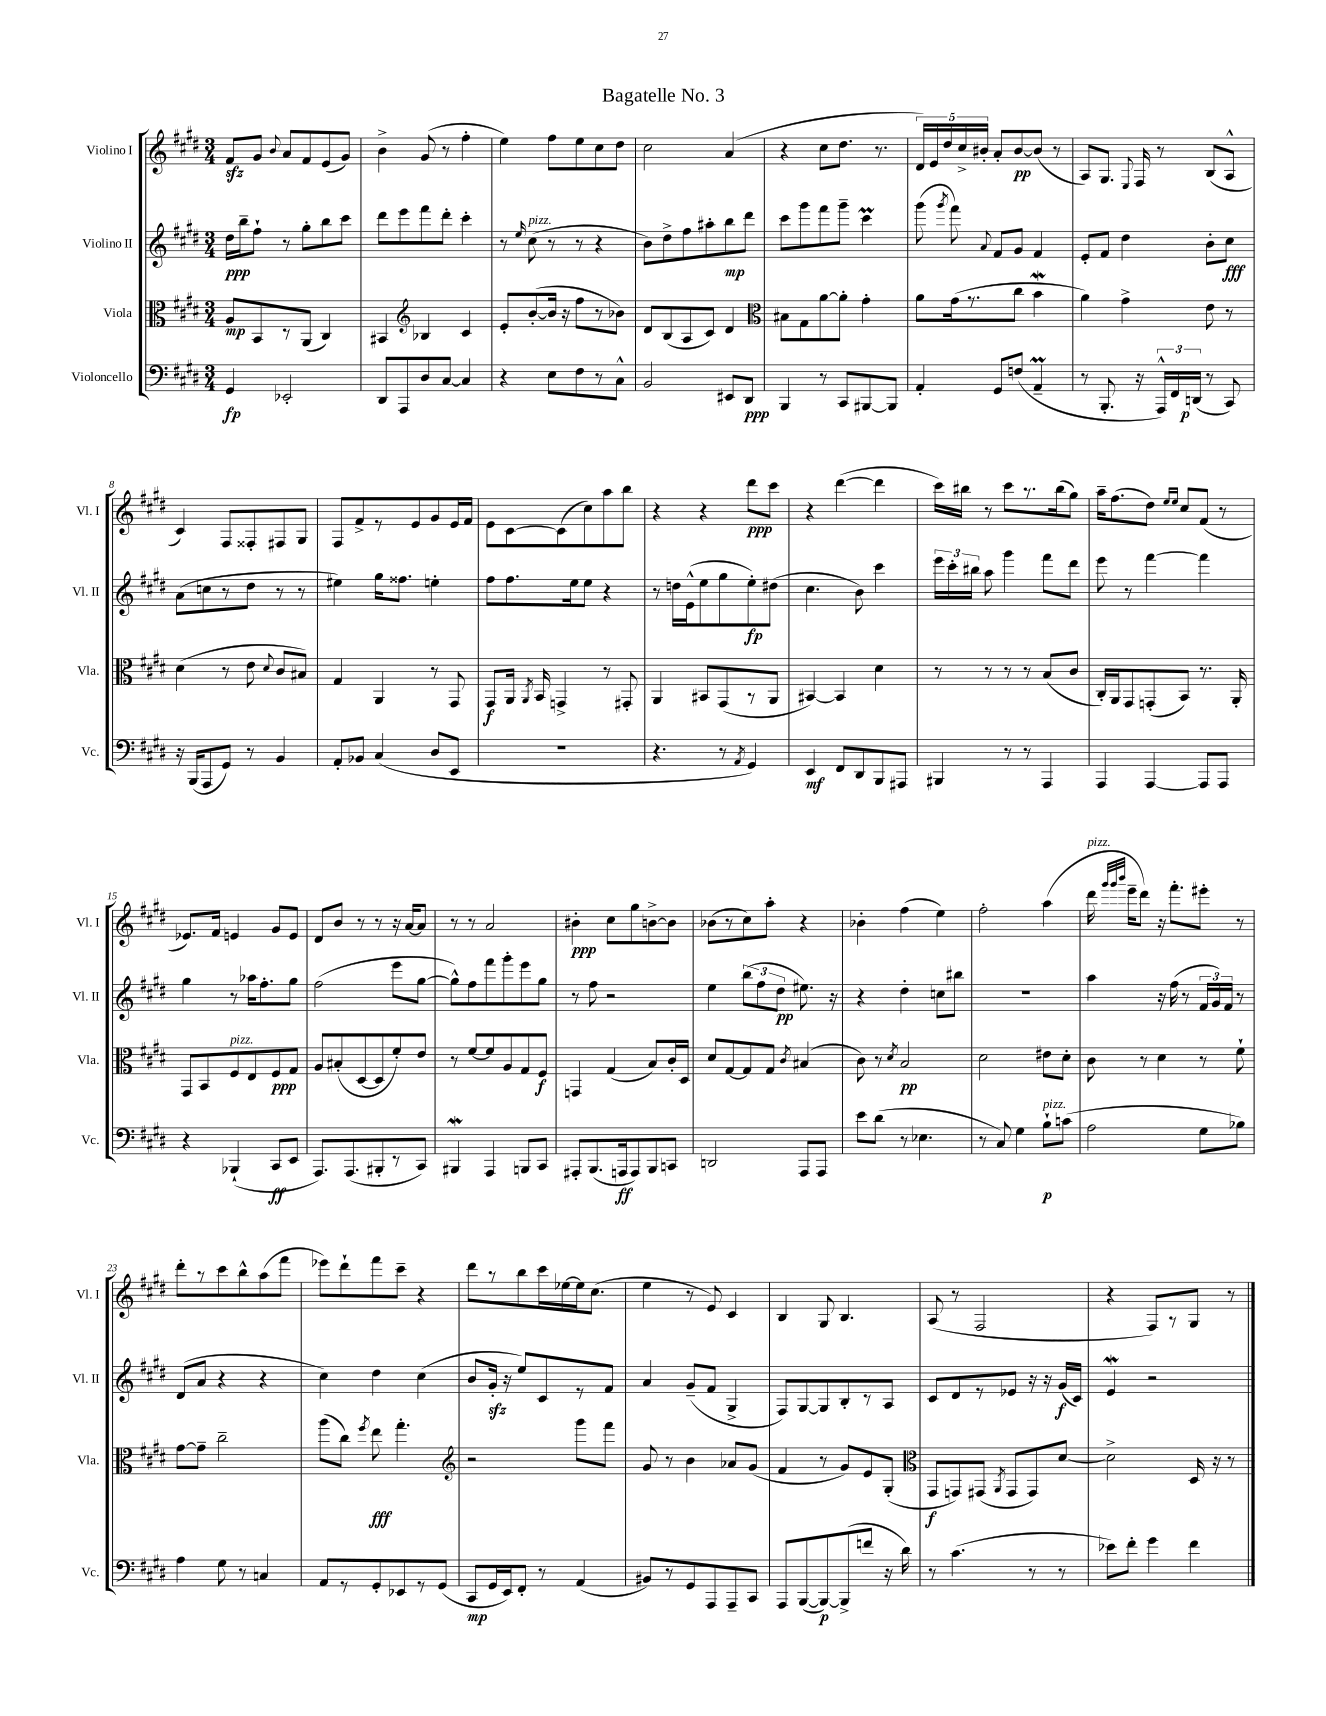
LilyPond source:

\header { title = "Bagatelle No. 3" }
<<
\new StaffGroup <<
\new Staff = "s0" \with { instrumentName = "Violino I" shortInstrumentName = "Vl. I" } {
    \clef treble \key e \major \numericTimeSignature \time 3/4
    \autoBeamOff fis'8[\sfz gis'8] \appoggiatura { b'8 } a'8[ fis'8 e'8( gis'8]) |
    b'4-> gis'8( r8 fis''4-. |
    e''4) fis''8[ e''8 cis''8 dis''8] |
    cis''2 a'4( |
    r4 cis''8[ dis''8.] r8. |
    \tuplet 5/4 { dis'16[) e'16 dis''16 cis''16-> bis'16]-. } a'8[-. bis'8~\pp bis'8]( r8 |
    a8[) gis8.] \appoggiatura { e8 } fis16 r8 b8[( a8]-^ |
    cis'4) fis8[ fisis8-. fis8 gis8] |
    fis8[ fis'8-> r8 e'8 gis'8 e'16 fis'16] |
    e'8[ cis'8~ cis'8( cis''8) a''8 b''8] |
    r4 r4 dis'''8[\ppp cis'''8] |
    r4 dis'''4~( dis'''4 |
    cis'''16[) bis''16] r8 cis'''8[ r8. bis''16( gis''8]) |
    a''16[-- fis''8.( dis''8]) \grace { e''16[ e''16] } cis''8[ fis'8]( r8 |
    ees'8.[) fis'16] e'4 gis'8[ e'8] |
    dis'8[ b'8] r8 r8 r16 a'16[~ a'8] |
    r8 r8 a'2 |
    bis'4-.\ppp cis''8[ gis''8 b'8~-> b'8] |
    bes'8[( r8 cis''8) a''8]-. r4 |
    bes'4-. fis''4( e''4) |
    fis''2-. a''4( |
    dis'''16^\markup { \italic "pizz." } \grace { gis'''32[ gis'''32 b'''32] } e'''16[-- dis'''8]) r16 fis'''8.[-. eis'''8]-. r8 |
    dis'''8[-. r8 cis'''8 b''8-^ a''8( fis'''8] |
    ees'''8[) dis'''8-! fis'''8 cis'''8]-- r4 |
    dis'''8[ r8 b''8 cis'''16 ees''16~ ees''16 cis''8.]( |
    e''4 r8 e'8) cis'4 |
    b4 gis8 b4. |
    a8( r8 fis2 |
    r4 fis8[) r8 gis8] r8 \bar "|." |
}
\new Staff = "s1" \with { instrumentName = "Violino II" shortInstrumentName = "Vl. II" } {
    \clef treble \key e \major \numericTimeSignature \time 3/4
    \autoBeamOff dis''16[\ppp b''16-- fis''8]-! r8 gis''8[-. b''8 cis'''8] |
    dis'''8[ e'''8 fis'''8 dis'''8]-. cis'''4-. |
    r8 \grace { e''16 } cis''8^\markup { \italic "pizz." }( r8 r8 r4 |
    b'8[) dis''8-> fis''8 ais''8-. b''8\mp dis'''8] |
    cis'''8[ gis'''8 fis'''8 gis'''8]-- cis'''4\prall |
    gis'''8( \acciaccatura { gis'''8 } fis'''8) \appoggiatura { a'8 } fis'8[ gis'8] fis'4 |
    e'8[-. fis'8] dis''4 b'8[-. cis''8]\fff |
    a'8[( c''8 r8 dis''8] r8 r8 |
    eis''4) gis''16[ fisis''8.] e''4-. |
    fis''8[ fis''8. e''16 e''8] r4 |
    r8 d''16[ e'16-^( e''8 gis''8 e''8-.\fp) dis''8]( |
    cis''4. b'8) cis'''4 |
    \tuplet 3/2 { e'''16[ cis'''16-. bis''16] } a''8 gis'''4 fis'''8[ dis'''8] |
    e'''8 r8 fis'''4~ fis'''4 |
    gis''4 r8 aes''16[ fis''8.-. gis''8] |
    fis''2( e'''8[ gis''8]~ |
    gis''8[-^) fis''8 fis'''8 gis'''8-. e'''8 gis''8] |
    r8 fis''8 r2 |
    e''4 \tuplet 3/2 { b''8[( fis''8 dis''8]\pp } eis''8.) r16 |
    r4 dis''4-. c''8[ bis''8] |
    R2. |
    a''4 r16 fis''16( r8 \tuplet 3/2 { fis'16[ gis'16) fis'16] } r8 |
    dis'8[( a'8] r4 r4 |
    cis''4) dis''4 cis''4( |
    b'8[ gis'16]-.\sfz r16 e''8[) cis'8 r8 fis'8] |
    a'4 gis'8[--( fis'8] gis4-> |
    fis8[) gis8~ gis8 b8-. r8 a8] |
    cis'8[ dis'8 r8 ees'8] r16 r16 gis'16[\f( cis'16]) |
    e'4\mordent r2 \bar "|." |
}
\new Staff = "s2" \with { instrumentName = "Viola" shortInstrumentName = "Vla." } {
    \clef alto \key e \major \numericTimeSignature \time 3/4
    \autoBeamOff a8[\mp b,8 r8 a,8]( cis4) |
    bis,4 \clef treble bes4 cis'4 |
    e'8[-. b'8~-.( b'16] r16 fis''8[ r8 bes'8]) |
    dis'8[ b8( a8 cis'8]) dis'4 |
    \clef alto bis8[ gis8 a'8~ a'8]-. gis'4-. |
    a'8[ gis'16( r8. cis''8] b'4\mordent |
    a'4) gis'4-> e'8 r8 |
    dis'4( r8 e'8 \appoggiatura { dis'8 } cis'8[ bis8]) |
    gis4 a,4 r8 gis,8 |
    gis,8[\f a,16] \acciaccatura { a,8 } b,16 g,4-> r8 gis,8-. |
    a,4 bis,8[ gis,8( r8 a,8] |
    bis,4~) bis,4 dis'4 |
    r8 r8 r8 r8 b8[( cis'8] |
    cis16[-.) a,16 gis,8 g,8-.( b,8]) r8. a,16-. |
    gis,8[ b,8 fis8^\markup { \italic "pizz." } e8 fis8\ppp gis8] |
    a8[ bis8-.( dis8~ dis8 fis'8-.) e'8] |
    r8 fis'8[~ fis'8 a8 gis8 fis8]\f |
    g,4 gis4( b8[) cis'16-. dis16] |
    dis'8[ gis8~ gis8 gis8] \acciaccatura { cis'8 } bis4( |
    cis'8) r8 \acciaccatura { dis'8 } b2\pp |
    dis'2 eis'8[ dis'8]-. |
    cis'8 r8 dis'4 r8 fis'8-! |
    gis'8[~ gis'8]-- cis''2-- |
    a''8[( cis''8]) \acciaccatura { fis''8 } e''8\fff gis''4.-. |
    \clef treble r2 gis'''8[ fis'''8] |
    gis'8 r8 b'4 aes'8[ gis'8]( |
    fis'4 r8 gis'8[) e'8 gis8]-.( |
    \clef alto gis,8[\f g,8) gis,8]( \acciaccatura { a,8 } gis,8[ gis,8) dis'8]~ |
    dis'2-> dis16 r16 r8 \bar "|." |
}
\new Staff = "s3" \with { instrumentName = "Violoncello" shortInstrumentName = "Vc." } {
    \clef bass \key e \major \numericTimeSignature \time 3/4
    \autoBeamOff gis,4\fp ees,2-. |
    dis,8[ a,,8 dis8 cis8]~ cis4 |
    r4 e8[ fis8 r8 cis8]-^ |
    b,2 eis,8[ dis,8]\ppp |
    b,,4 r8 cis,8[ bis,,8~ bis,,8] |
    a,4-. gis,8[ f8]( a,4--\prall |
    r8 b,,8.-. r16 \tuplet 3/2 { a,,16[-^) fis,16 d,16]\p( } r8 cis,8) |
    r16 b,,16[( a,,8 gis,8]) r8 b,4 |
    a,8[-. bes,8] cis4( dis8[ e,8] |
    R2. |
    r4. r8 \acciaccatura { a,8 } gis,4) |
    e,4\mf fis,8[ dis,8 b,,8 ais,,8] |
    bis,,4 r8 r8 a,,4 |
    a,,4 a,,4~ a,,8[ a,,8] |
    r4 bes,,4-!( cis,8[\ff e,8] |
    a,,8.[) a,,8.( bis,,8-. r8 cis,8]) |
    bis,,4\mordent a,,4 b,,8[ cis,8] |
    ais,,8[-. b,,8.( a,,16\ff a,,8) b,,8 c,8] |
    d,2 a,,8[ a,,8] |
    e'8[ dis'8]( r8 ees4. |
    r8 cis8) gis4 b8[-!\p^\markup { \italic "pizz." } c'8]( |
    a2 gis8[ bes8]) |
    a4 gis8 r8 c4 |
    a,8[ r8 gis,8-. ees,8 r8 gis,8]( |
    cis,8[\mp gis,16 e,16) fis,8]-. r8 a,4( |
    bis,8[) r8 gis,8 a,,8 a,,8-- cis,8] |
    a,,8[ b,,8~( b,,8~\p) b,,8->( f'8] r16 dis'16) |
    r8 cis'4.( r8 r8 |
    ees'8[) fis'8]-. gis'4 fis'4 \bar "|." |
}
>>
>>
